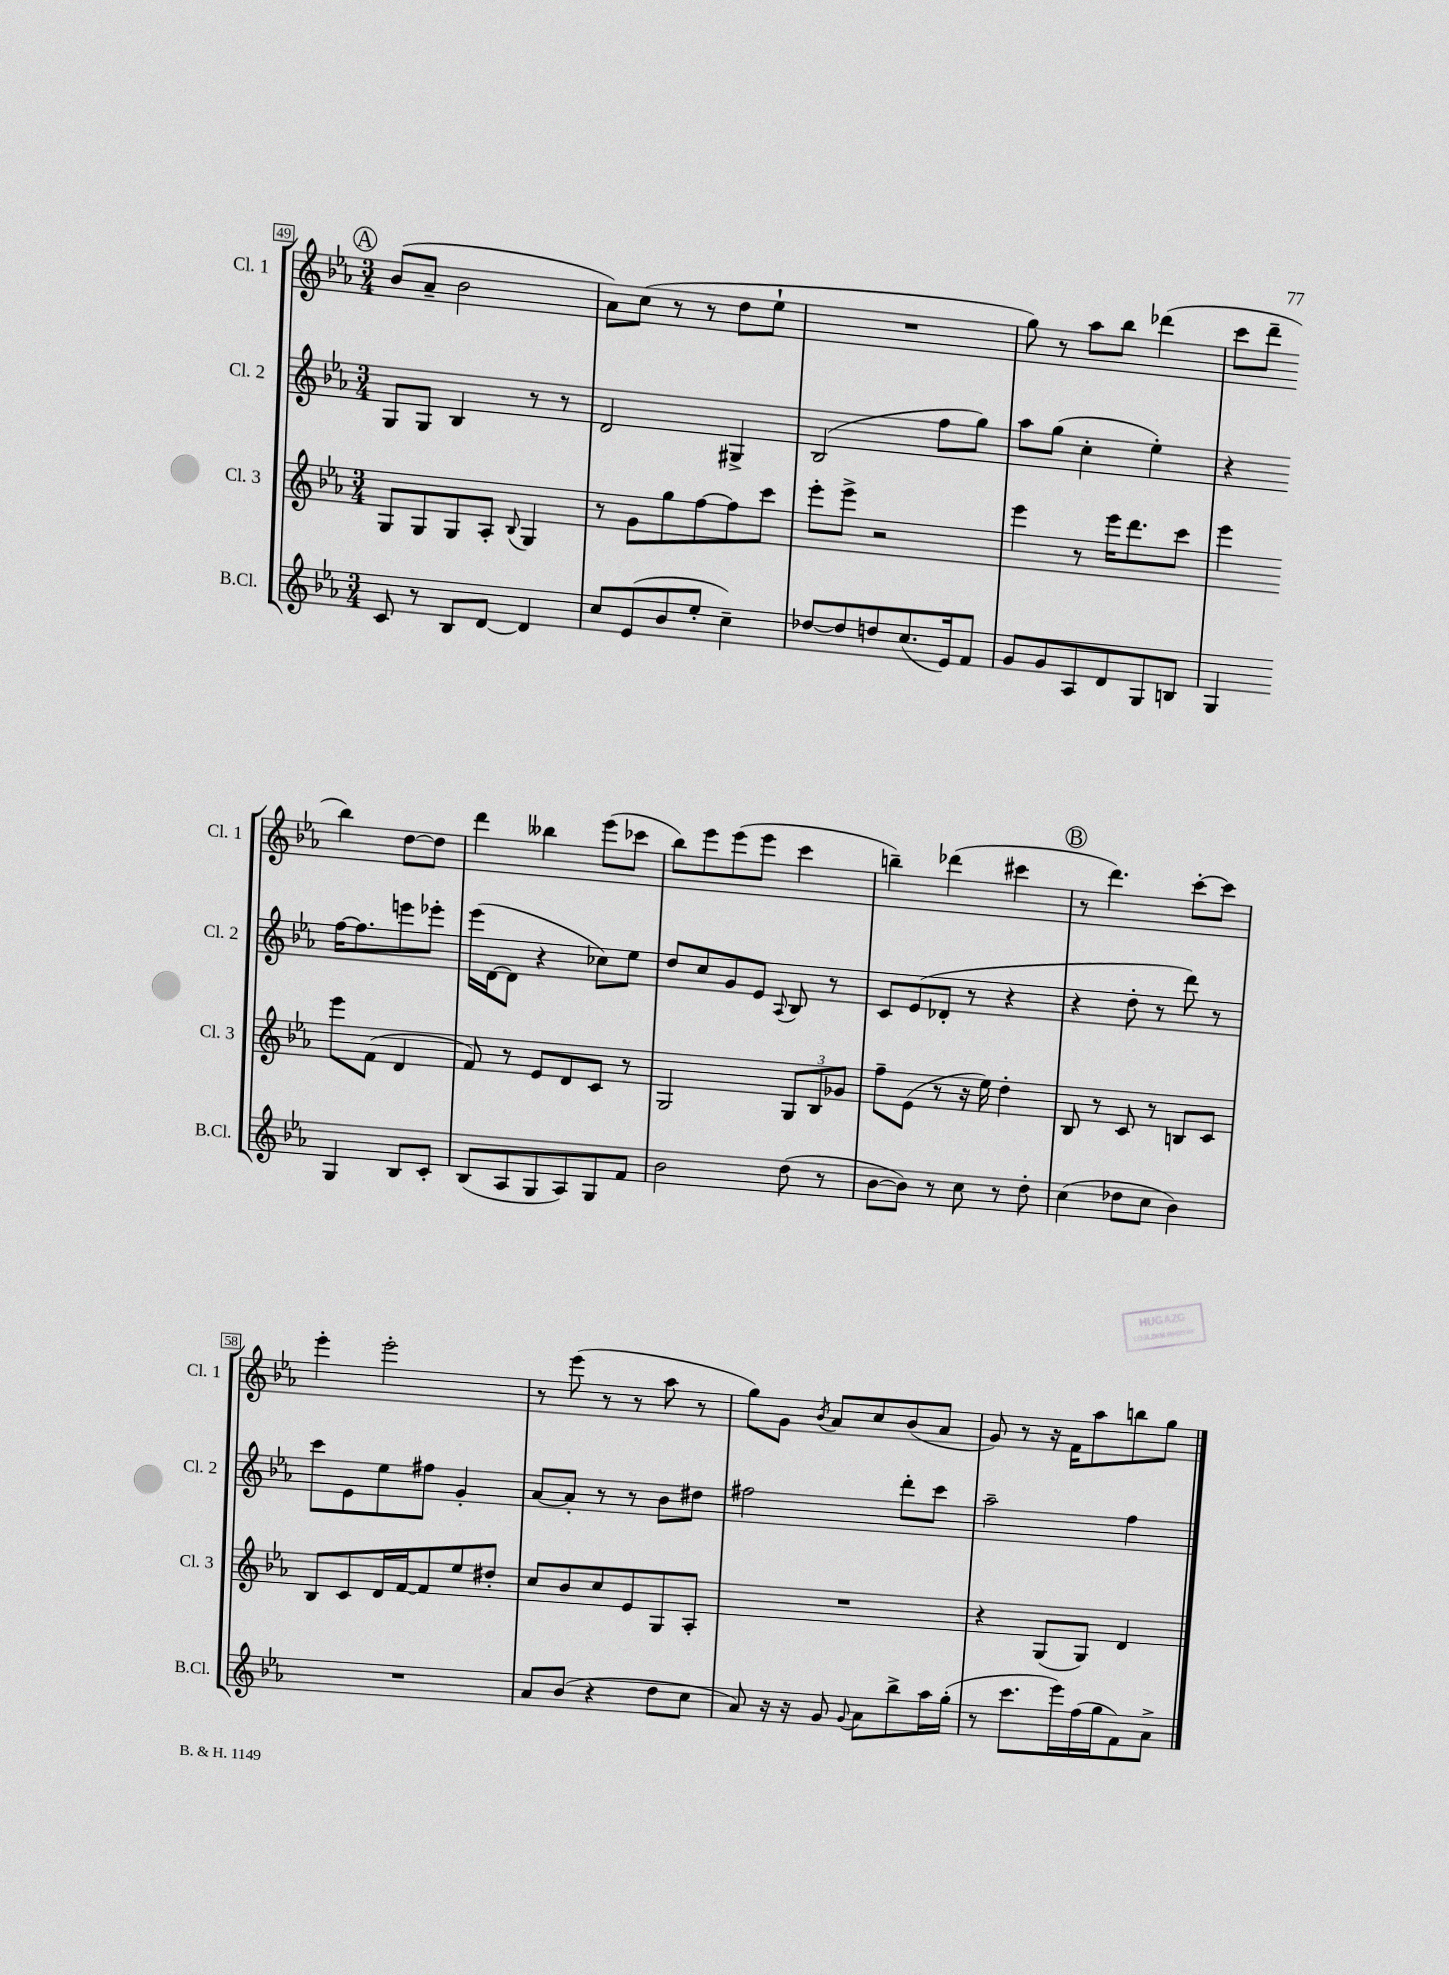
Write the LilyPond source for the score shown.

<<
\new StaffGroup <<
\new Staff = "s0" \with { instrumentName = "Cl. 1" shortInstrumentName = "Cl. 1" } {
    \clef treble \key ees \major \numericTimeSignature \time 3/4
    \autoBeamOff \mark \markup { \circle "A" } bes'8[( aes'8]-- bes'2 |
    aes'8[) c''8]( r8 r8 d''8[ ees''8]-! |
    R2. |
    g''8) r8 aes''8[ bes''8] des'''4( |
    c'''8[ d'''8]-- bes''4) d''8[~ d''8] |
    d'''4 beses''4 ees'''8[( ces'''8] |
    bes''8[) ees'''8 ees'''8( ees'''8] c'''4 |
    b''4--) des'''4( cis'''4 |
    \mark \markup { \circle "B" } r8 d'''4.) c'''8[~-. c'''8] |
    ees'''4-. ees'''2-. |
    r8 ees'''8( r8 r8 aes''8 r8 |
    g''8[) g'8] \acciaccatura { bes'8 } aes'8[ c''8 bes'8( aes'8] |
    g'8) r8 r16 f'16[ aes''8 b''8 g''8] \bar "|." |
}
\new Staff = "s1" \with { instrumentName = "Cl. 2" shortInstrumentName = "Cl. 2" } {
    \clef treble \key ees \major \numericTimeSignature \time 3/4
    \autoBeamOff \mark \markup { \circle "A" } g8[ g8] bes4 r8 r8 |
    d'2 gis4-> |
    bes2( f''8[ g''8]) |
    aes''8[ g''8]( c''4-. ees''4-.) |
    r4 f''16[~ f''8. e'''8 ees'''8]-. |
    ees'''16[( d'16~ d'8] r4 ces''8[) ees''8] |
    d''8[ c''8 g'8 ees'8] \appoggiatura { aes8 } bes8 r8 |
    c'8[ ees'8( des'8]-. r8 r4 |
    \mark \markup { \circle "B" } r4 d''8-. r8 d'''8) r8 |
    c'''8[ ees'8 ees''8 fis''8] g'4-. |
    aes'8[~ aes'8]-. r8 r8 bes'8[ dis''8] |
    fis''2 d'''8[-. c'''8] |
    aes''2-- f''4 \bar "|." |
}
\new Staff = "s2" \with { instrumentName = "Cl. 3" shortInstrumentName = "Cl. 3" } {
    \clef treble \key ees \major \numericTimeSignature \time 3/4
    \autoBeamOff \mark \markup { \circle "A" } g8[ g8 g8 aes8]-. \appoggiatura { bes8 } g4 |
    r8 g'8[ g''8 f''8~ f''8 c'''8] |
    ees'''8[-. ees'''8]-> r2 |
    ees'''4 r8 ees'''16[ d'''8. c'''8] |
    ees'''4 ees'''8[ f'8]( d'4 |
    f'8) r8 ees'8[ d'8 c'8] r8 |
    g2 \tuplet 3/2 { g8[ bes8 ges'8] } |
    f''8[-- ees'8]( r8 r16 ees''16) d''4-. |
    \mark \markup { \circle "B" } bes8 r8 c'8 r8 b8[ c'8] |
    bes8[ c'8 d'16 f'16~ f'8 ees''8 dis''8]-. |
    c''8[ bes'8 c''8 ees'8 g8 aes8]-. |
    R2. |
    r4 g8[( g8]) d'4 \bar "|." |
}
\new Staff = "s3" \with { instrumentName = "B.Cl." shortInstrumentName = "B.Cl." } {
    \clef treble \key ees \major \numericTimeSignature \time 3/4
    \autoBeamOff \mark \markup { \circle "A" } c'8 r8 bes8[ d'8]~ d'4 |
    c''8[ ees'8( bes'8 ees''8]-. c''4--) |
    des''8[~ des''8 d''8 c''8.( ees'16) f'8] |
    g'8[ g'8 aes8 d'8 g8 b8] |
    g4 g4 bes8[ c'8]-. |
    bes8[( aes8 g8 aes8) g8 f'8] |
    bes'2 d''8( r8 |
    bes'8[~ bes'8]) r8 c''8 r8 d''8-. |
    \mark \markup { \circle "B" } c''4( des''8[ c''8] bes'4) |
    R2. |
    aes'8[ bes'8]( r4 d''8[ c''8] |
    aes'8) r16 r16 g'8 \appoggiatura { g'8 } aes'8[ bes''8-> aes''16 g''16]-.( |
    r8 c'''8.[ ees'''16) f''16( g''16 f'8) aes'8]-> \bar "|." |
}
>>
>>
\layout { \context { \Score currentBarNumber = #49 \override BarNumber.stencil = #(make-stencil-boxer 0.1 0.3 ly:text-interface::print) } }
